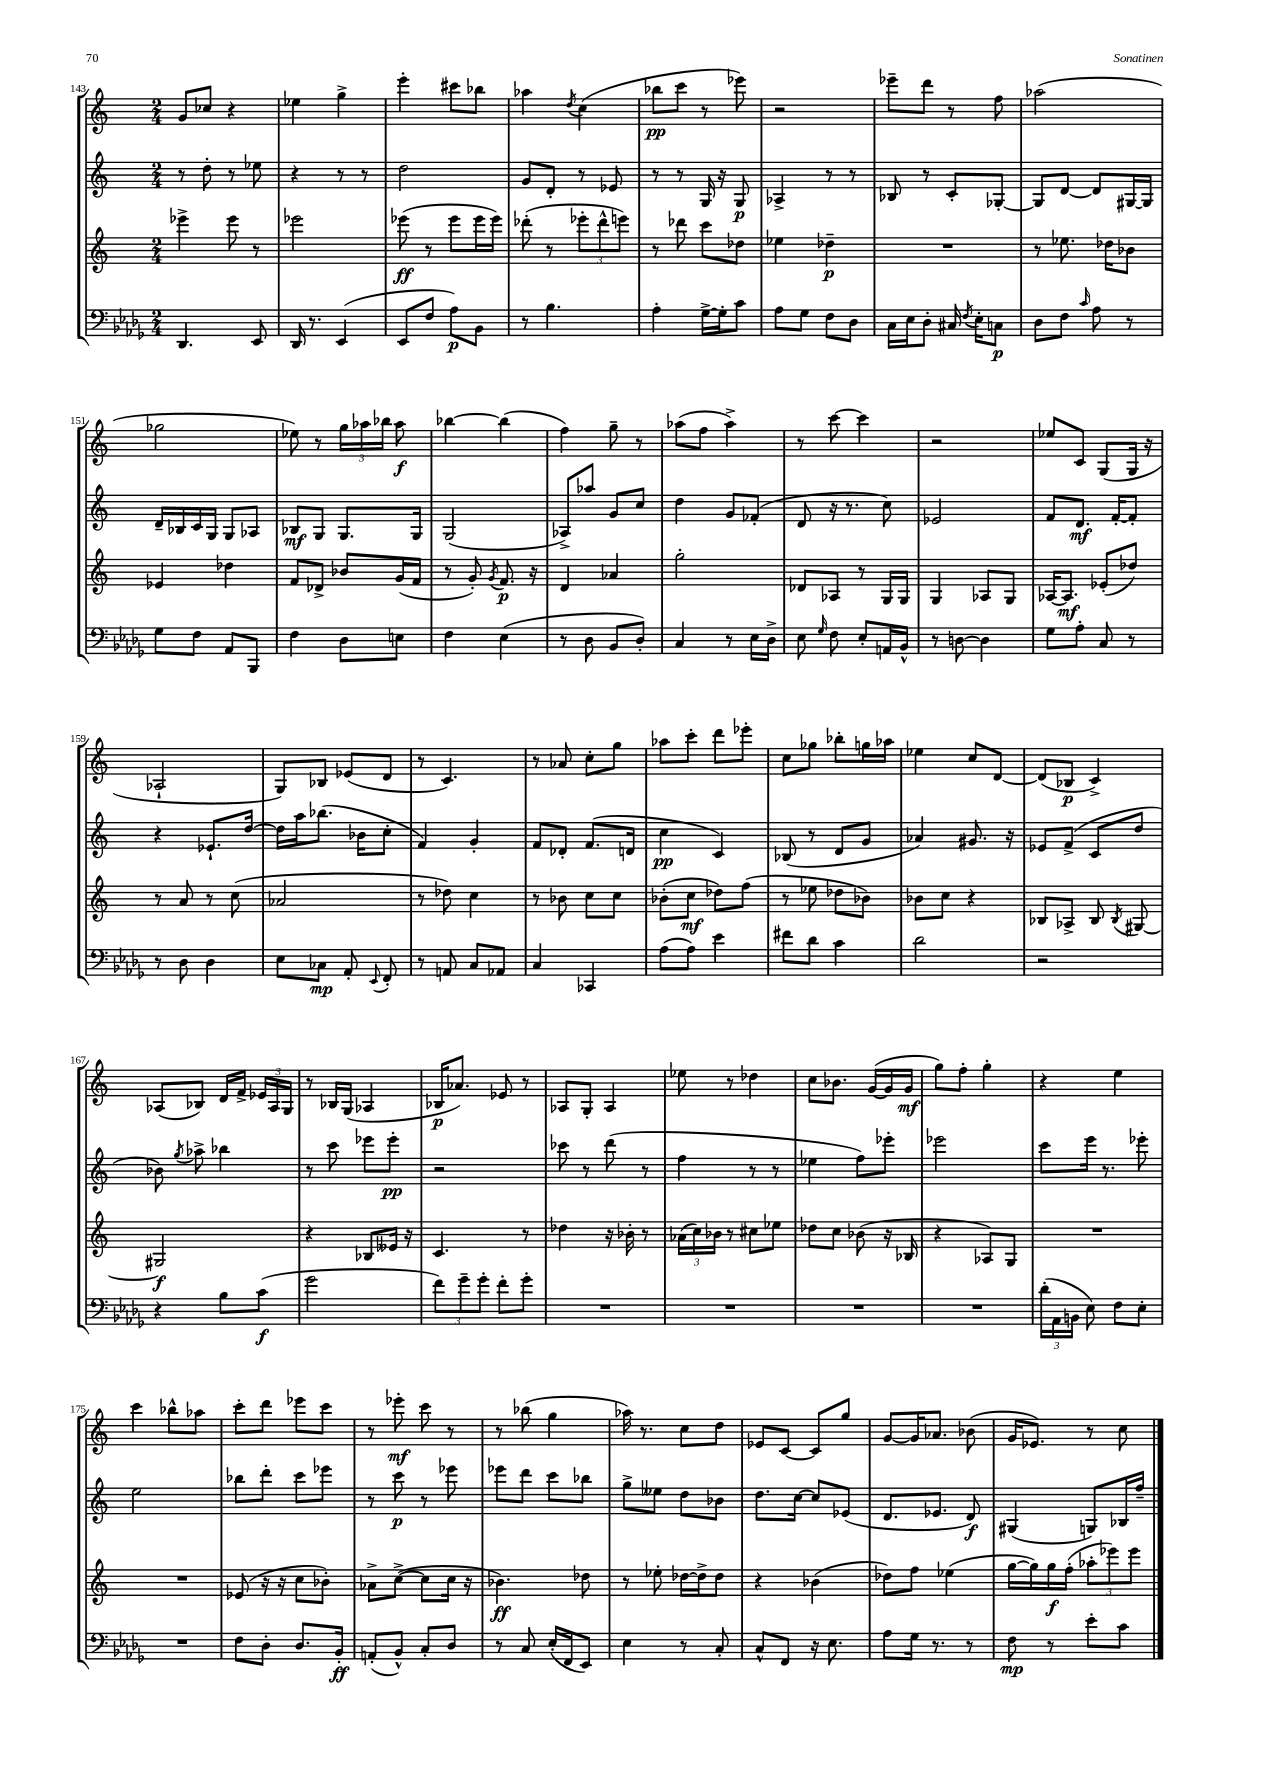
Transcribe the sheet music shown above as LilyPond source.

<<
\new StaffGroup <<
\new Staff = "s0" {
    \clef treble \key c \major \numericTimeSignature \time 2/4
    \autoBeamOff g'8[ ces''8] r4 |
    ees''4 g''4-> |
    e'''4-. cis'''8[ bes''8] |
    aes''4 \acciaccatura { d''8 } c''4( |
    bes''8[\pp c'''8] r8 ees'''8) |
    r2 |
    ees'''8[-- d'''8] r8 f''8 |
    aes''2( |
    ges''2 |
    ees''8) r8 \tuplet 3/2 { g''16[ aes''16 bes''16] } aes''8\f |
    bes''4~ bes''4( |
    f''4) g''8-- r8 |
    aes''8[( f''8] aes''4->) |
    r8 c'''8~ c'''4 |
    r2 |
    ees''8[ c'8] g8[( g16] r16 |
    aes2-! |
    g8[) bes8] ees'8[( d'8] |
    r8 c'4.) |
    r8 aes'8 c''8[-. g''8] |
    aes''8[ c'''8]-. d'''8[ ees'''8]-. |
    c''8[ ges''8] bes''8[-. g''16 aes''16] |
    ees''4 c''8[ d'8]~ |
    d'8[( bes8]\p c'4->) |
    aes8[( bes8]) d'16[ f'16]-> \tuplet 3/2 { ees'16[ aes16 g16] } |
    r8 bes16[ g16]( aes4 |
    bes16[\p aes'8.]) ees'8 r8 |
    aes8[ g8]-. aes4 |
    ees''8 r8 des''4 |
    c''8[ bes'8.] g'16[~( g'16 g'16]\mf |
    g''8[) f''8]-. g''4-. |
    r4 e''4 |
    c'''4 bes''8[-^ aes''8] |
    c'''8[-. d'''8] ees'''8[ c'''8] |
    r8 ees'''8-.\mf c'''8 r8 |
    r8 bes''8( g''4 |
    aes''16) r8. c''8[ d''8] |
    ees'8[ c'8]~ c'8[ g''8] |
    g'8[~ g'16 aes'8.] bes'8( |
    g'16[ ees'8.]) r8 c''8 \bar "|." |
}
\new Staff = "s1" {
    \clef treble \key c \major \numericTimeSignature \time 2/4
    \autoBeamOff r8 d''8-. r8 ees''8 |
    r4 r8 r8 |
    d''2 |
    g'8[ d'8]-. r8 ees'8 |
    r8 r8 g16 r16 g8\p |
    aes4-> r8 r8 |
    bes8 r8 c'8[-. ges8]~-. |
    ges8[ d'8]~ d'8[ gis16~ gis16] |
    d'16[-- bes16 c'16 g16] g8[ aes8] |
    bes8[\mf g8] g8.[ g16] |
    g2( |
    aes8[->) aes''8] g'8[ c''8] |
    d''4 g'8[ fes'8]-.( |
    d'8 r16 r8. c''8) |
    ees'2 |
    f'8[ d'8.]\mf f'16[~-. f'8]-. |
    r4 ees'8.[-! d''16]~ |
    d''16[ a''16 bes''8.]( bes'16[ c''8]-. |
    f'4) g'4-. |
    f'8[ des'8]-. f'8.[( d'16] |
    c''4\pp c'4) |
    bes8( r8 d'8[ g'8] |
    aes'4) gis'8. r16 |
    ees'8[ f'8]->( c'8[ d''8] |
    bes'8) \acciaccatura { g''8 } aes''8-> bes''4 |
    r8 c'''8 ees'''8[ ees'''8]-.\pp |
    r2 |
    ces'''8 r8 d'''8( r8 |
    f''4 r8 r8 |
    ees''4 f''8[) ees'''8]-. |
    ees'''2 |
    c'''8[ e'''16] r8. ees'''8-. |
    e''2 |
    bes''8[ d'''8]-. c'''8[ ees'''8] |
    r8 c'''8\p r8 ees'''8 |
    ees'''8[ d'''8] c'''8[ bes''8] |
    g''8[-> eeses''8] d''8[ bes'8] |
    d''8.[ c''16]~ c''8[ ees'8]( |
    d'8.[ ees'8.] d'8\f) |
    gis4( g8[) bes16 f''16]-- \bar "|." |
}
\new Staff = "s2" {
    \clef treble \key c \major \numericTimeSignature \time 2/4
    \autoBeamOff ees'''4-> ees'''8 r8 |
    ees'''2 |
    ees'''8\ff( r8 ees'''8[ ees'''16 ees'''16]) |
    des'''8-.( r8 \tuplet 3/2 { ees'''8[-. des'''8-^ e'''8]) } |
    r8 des'''8 c'''8[ des''8] |
    ees''4 des''4--\p |
    R2 |
    r8 ees''8. des''16[ bes'8] |
    ees'4 des''4 |
    f'8[ des'8]-> bes'8[ g'16( f'16] |
    r8 g'8-.) \acciaccatura { g'8 } f'8.\p r16 |
    d'4 aes'4 |
    g''2-. |
    des'8[ aes8] r8 g16[ g16] |
    g4 aes8[ g8] |
    aes16[~ aes8.]\mf ees'8[-.( des''8]) |
    r8 a'8 r8 c''8( |
    aes'2 |
    r8 des''8) c''4 |
    r8 bes'8 c''8[ c''8] |
    bes'8[-.( c''8]\mf des''8[) f''8]( |
    r8 ees''8 des''8[ bes'8]) |
    bes'8[ c''8] r4 |
    bes8[ aes8]-> bes8 \acciaccatura { bes8 } gis8~ |
    gis2\f |
    r4 bes8[ eeses'16] r16 |
    c'4. r8 |
    des''4 r16 bes'16-. r8 |
    \tuplet 3/2 { aes'16[( c''16) bes'16] } r8 cis''8[ ees''8] |
    des''8[ c''8] bes'8( r16 bes16 |
    r4 aes8[) g8] |
    R2 |
    R2 |
    ees'8( r16 r16 c''8[ bes'8]-.) |
    aes'8[-> c''8]~->( c''8[ c''16] r16 |
    bes'4.\ff) des''8 |
    r8 ees''8-. des''16[~ des''16-> des''8] |
    r4 bes'4( |
    des''8[) f''8] ees''4( |
    g''16[~ g''16) g''16\f f''16]-.( \tuplet 3/2 { aes''8[-. ees'''8) ees'''8] } \bar "|." |
}
\new Staff = "s3" {
    \clef bass \key des \major \numericTimeSignature \time 2/4
    \autoBeamOff des,4. ees,8 |
    des,16 r8. ees,4( |
    ees,8[ f8] aes8[\p) bes,8] |
    r8 bes4. |
    aes4-. ges16[~-> ges16-. c'8] |
    aes8[ ges8] f8[ des8] |
    c16[ ees16 des8]-. cis16 \acciaccatura { f8 } ees16[-. c8]\p |
    des8[ f8] \grace { c'16 } aes8 r8 |
    ges8[ f8] aes,8[ bes,,8] |
    f4 des8[ e8] |
    f4 ees4( |
    r8 des8 bes,8[ des8]-.) |
    c4 r8 ees16[ des16]-> |
    ees8 \grace { ges16 } f8 ees8[-. a,16 bes,16]-^ |
    r8 d8~ d4 |
    ges8[ aes8]-. c8 r8 |
    r8 des8 des4 |
    ees8[ ces8]\mp aes,8-. \appoggiatura { ees,8 } f,8-. |
    r8 a,8 c8[ aes,8] |
    c4 ces,4 |
    aes8[( aes8]) ees'4 |
    fis'8[ des'8] c'4 |
    des'2 |
    r2 |
    r4 bes8[ c'8]\f( |
    ges'2 |
    \tuplet 3/2 { f'8[) ges'8-- ges'8]-. } f'8[-. ges'8]-. |
    R2 |
    R2 |
    R2 |
    R2 |
    \tuplet 3/2 { des'16[-.( aes,16 b,16] } ees8) f8[ ees8]-. |
    R2 |
    f8[ des8]-. des8.[ bes,16]-.\ff |
    a,8[-.( bes,8]-^) c8[-. des8] |
    r8 c8 ees16[-.( f,16 ees,8]) |
    ees4 r8 c8-. |
    c8[-^ f,8] r16 ees8. |
    aes8[ ges16] r8. r8 |
    f8\mp r8 ees'8[-. c'8] \bar "|." |
}
>>
>>
\layout { \context { \Score currentBarNumber = #143 } }
